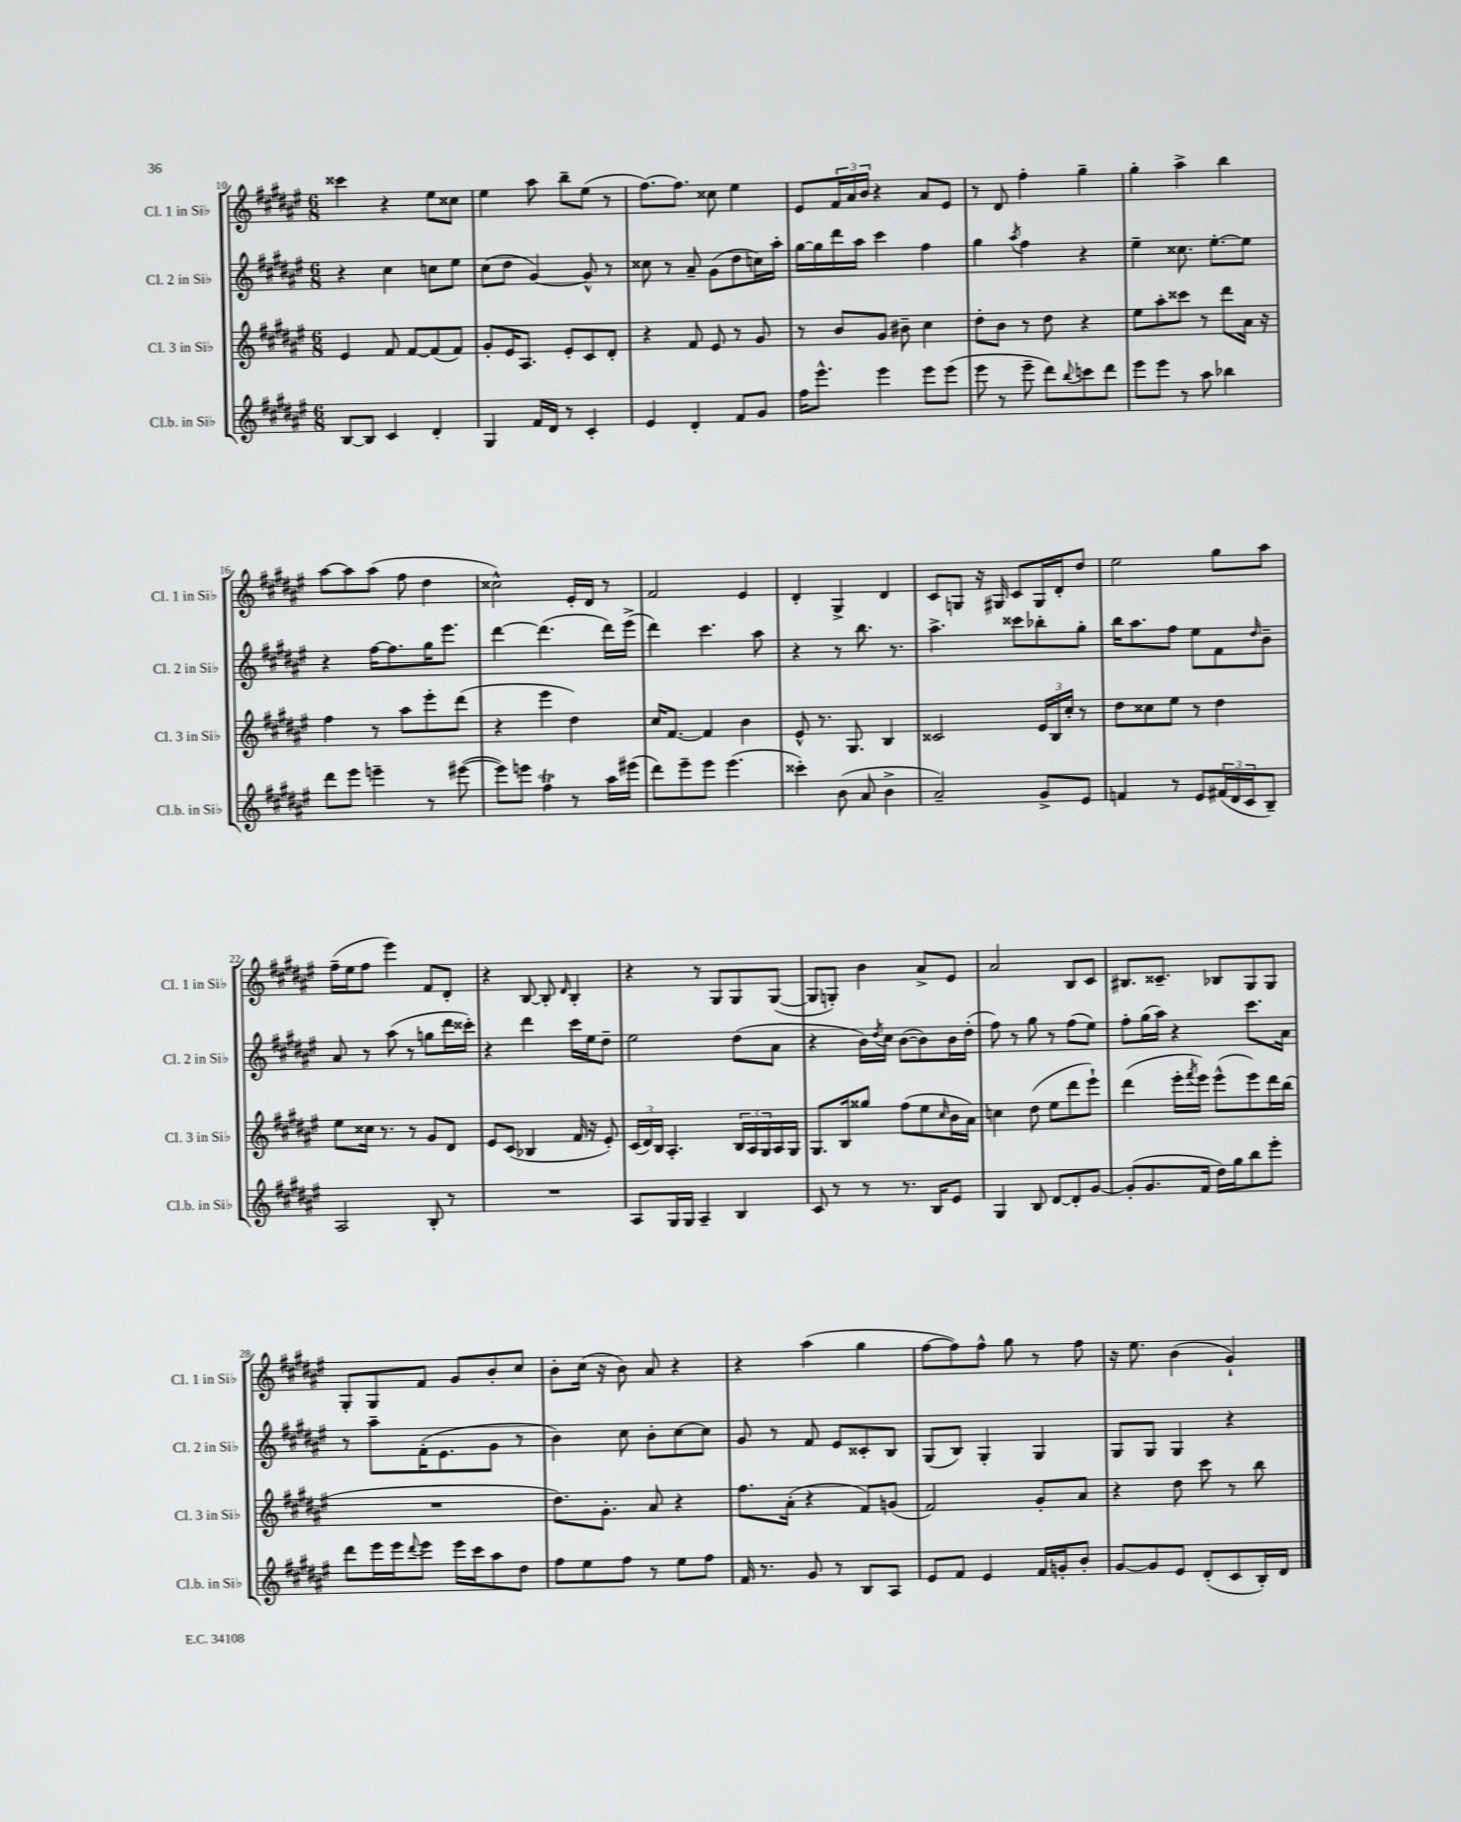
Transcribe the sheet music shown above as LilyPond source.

<<
\new StaffGroup <<
\new Staff = "s0" \with { instrumentName = "Cl. 1 in Sib" shortInstrumentName = "Cl. 1 in Sib" } {
    \clef treble \key fis \major \numericTimeSignature \time 6/8
    cisis'''4 r4 eis''8 cisis''8 |
    eis''4 ais''8 b''8-- eis''8( r8 |
    fis''8.~) fis''8. cisis''8 eis''4 |
    eis'8 \tuplet 3/2 { fis'16 ais'16 b'16 } r4 ais'8 eis'8 |
    r8 dis'8 fis''4-. gis''4-- |
    gis''4-. ais''4-> b''4 |
    ais''8~ ais''8 ais''8( fis''8 dis''4 |
    cisis''2-^) eis'16-. dis'16 r8 |
    fis'2 eis'4 |
    dis'4-. gis4-> dis'4 |
    cis'8 g8 r16 gis16 cis'8 gis16 dis'16-. dis''8 |
    eis''2 gis''8 ais''8 |
    fis''16--( eis''16 fis''8 eis'''4) fis'8 dis'8-. |
    r4 b8~ b8-. \grace { dis'16 } b4-. |
    r4 r8 gis8 gis8 gis8~( |
    gis8 g8-.) b'4 ais'8-> eis'8 |
    ais'2 b8 cis'8 |
    bis8. cisis'8.-- bes8 gis8 gis8 |
    gis8-. gis8 fis'8 gis'8 b'8-. cis''8 |
    b'8-. cis''16( r16 b'8) ais'8 r4 |
    r4 ais''4( gis''4 |
    fis''8~ fis''8) fis''8-^ gis''8 r8 fis''8 |
    r16 eis''8. b'4( gis'4-!) \bar "|." |
}
\new Staff = "s1" \with { instrumentName = "Cl. 2 in Sib" shortInstrumentName = "Cl. 2 in Sib" } {
    \clef treble \key fis \major \numericTimeSignature \time 6/8
    r4 cis''4 c''8 eis''8 |
    cis''8( dis''8 gis'4~) gis'8-^ r8 |
    cisis''8 r8 ais'8-- gis'8( dis''8 c''16) ais''16-. |
    gis''16~ gis''16 dis'''16 ais''16 cis'''4 fis''4 |
    gis''4 \acciaccatura { ais''8 } fis''4 r4 |
    eis''4-- cisis''8. eis''8.~-. eis''8 |
    r4 fis''16~ fis''8. gis''16 eis'''8. |
    dis'''4~ dis'''4.( dis'''16) eis'''16->( |
    dis'''4) cis'''4. ais''8 |
    r4 r8 b''8. r8. |
    ais''4.-> cisis'''8 bes''8-. gis''8-. |
    b''16 ais''8. fis''8 eis''8 fis'8 \grace { dis''16 } b'8-- |
    ais'8 r8 ais''8( r8 g''8 dis'''16 cisis'''16-.) |
    r4 dis'''4 cis'''16 eis''16 dis''8-- |
    eis''2 dis''8( ais'8 |
    r4 b'16) \acciaccatura { dis''8 } cis''16 b'8~( b'8) b'16 dis''16-.( |
    fis''8) r8 gis''8 r8 fis''8( eis''8) |
    fis''8-. gis''16( ais''16) r4 cis'''8. ais'16 |
    r8 ais''8-- fis'16-.( eis'8. gis'8 r8 |
    b'4) cis''8 b'8-. cis''8~ cis''8 |
    gis'8 r8 fis'8 eis'8 cisis'8-. b8 |
    gis8( b8) gis4-. gis4 |
    gis8 gis8 gis4 r4 \bar "|." |
}
\new Staff = "s2" \with { instrumentName = "Cl. 3 in Sib" shortInstrumentName = "Cl. 3 in Sib" } {
    \clef treble \key fis \major \numericTimeSignature \time 6/8
    eis'4 fis'8 fis'8~ fis'8( fis'8) |
    gis'8-. eis'16 ais8. eis'8-. cis'8 dis'8-. |
    r4 fis'8 eis'8 r8 gis'8 |
    r8 b'8 gis'8 bis'8-- cis''4 |
    dis''8-. b'8 r8 dis''8 r4 |
    eis''8 ais''8-. cisis'''8 r8 dis'''8 ais'16 r16 |
    fis''4 r8 ais''8 eis'''8-. dis'''8( |
    r4 eis'''4 dis''4) |
    cis''16 fis'8.~ fis'4 b'4 |
    eis'8-^ r8. gis8. b4 |
    cisis'2 \tuplet 3/2 { eis'16 b16 cis''16-. } r8 |
    dis''8 cisis''8 eis''8 r8 dis''4 |
    eis''8 cisis''16 r8. r8 gis'8 dis'8 |
    eis'8 cis'8( bes4 fis'16 r16 eis'8-.) |
    \tuplet 3/2 { cis'16( dis'16) b16 } ais4.-. \tuplet 3/2 { b16 ais16 gis16 } ais16 gis16 |
    gis8. b16 gisis''8 fis''8( eis''8 \grace { cis''16 } b'16 ais'16) |
    c''4 dis''8( eis''8 dis'''8 eis'''8-!) |
    dis'''4( eis'''16-. \acciaccatura { fis'''8 } eis'''16) eis'''8-^( eis'''8) dis'''16 b''16( |
    R2. |
    dis''8.) gis'8.-. ais'8 r4 |
    fis''8. ais'16-.( r4 fis'8) g'8( |
    fis'2) gis'8-. ais'8 |
    r4 dis''8 cis'''8 r8 b''8 \bar "|." |
}
\new Staff = "s3" \with { instrumentName = "Cl.b. in Sib" shortInstrumentName = "Cl.b. in Sib" } {
    \clef treble \key fis \major \numericTimeSignature \time 6/8
    b8~ b8 cis'4 dis'4-. |
    gis4 fis'16 dis'16 r8 cis'4-. |
    eis'4 dis'4-. fis'8 gis'8 |
    fis''16 eis'''8.-^ eis'''4 eis'''8 eis'''8( |
    eis'''8 r8 eis'''8-- dis'''8) \appoggiatura { b''8 } c'''8 dis'''8 |
    eis'''8 eis'''8 r8 ais''8 bes''4 |
    dis'''8 eis'''8 e'''4-- r8 eis'''8~( |
    eis'''8) e'''8 fis''4\trill r8 ais''16 eis'''16( |
    dis'''8) eis'''8-- eis'''8 eis'''4.( |
    cisis'''4-.) b'8( ais'8 b'4-> |
    ais'2--) gis'8-> eis'8 |
    f'4 r8 eis'8 \tuplet 3/2 { fis'16( dis'16 cis'16 } b8--) |
    ais2 b8-. r8 |
    R2. |
    ais8 gis16 gis16 ais4-- b4 |
    cis'8 r8 r8 r8. b16 eis'8 |
    gis4 b8 dis'8~ dis'8-. gis'8~ |
    gis'8-.( gis'8. fis'16 dis''16) gis''16 b''8 eis'''8-. |
    dis'''8 eis'''16 eis'''16 \appoggiatura { dis'''8 } eis'''8 eis'''16 cis'''16 ais''8 dis''8 |
    fis''8 eis''8 fis''8 r8 eis''8 fis''8 |
    fis'16 r8. gis'8 r8 b8 ais8 |
    eis'8 fis'8 eis'4 fis'16 g'16-. b'8-. |
    gis'8~ gis'8 eis'8 dis'8-.( cis'8 b16-.) dis'16 \bar "|." |
}
>>
>>
\layout { \context { \Score currentBarNumber = #10 } }
